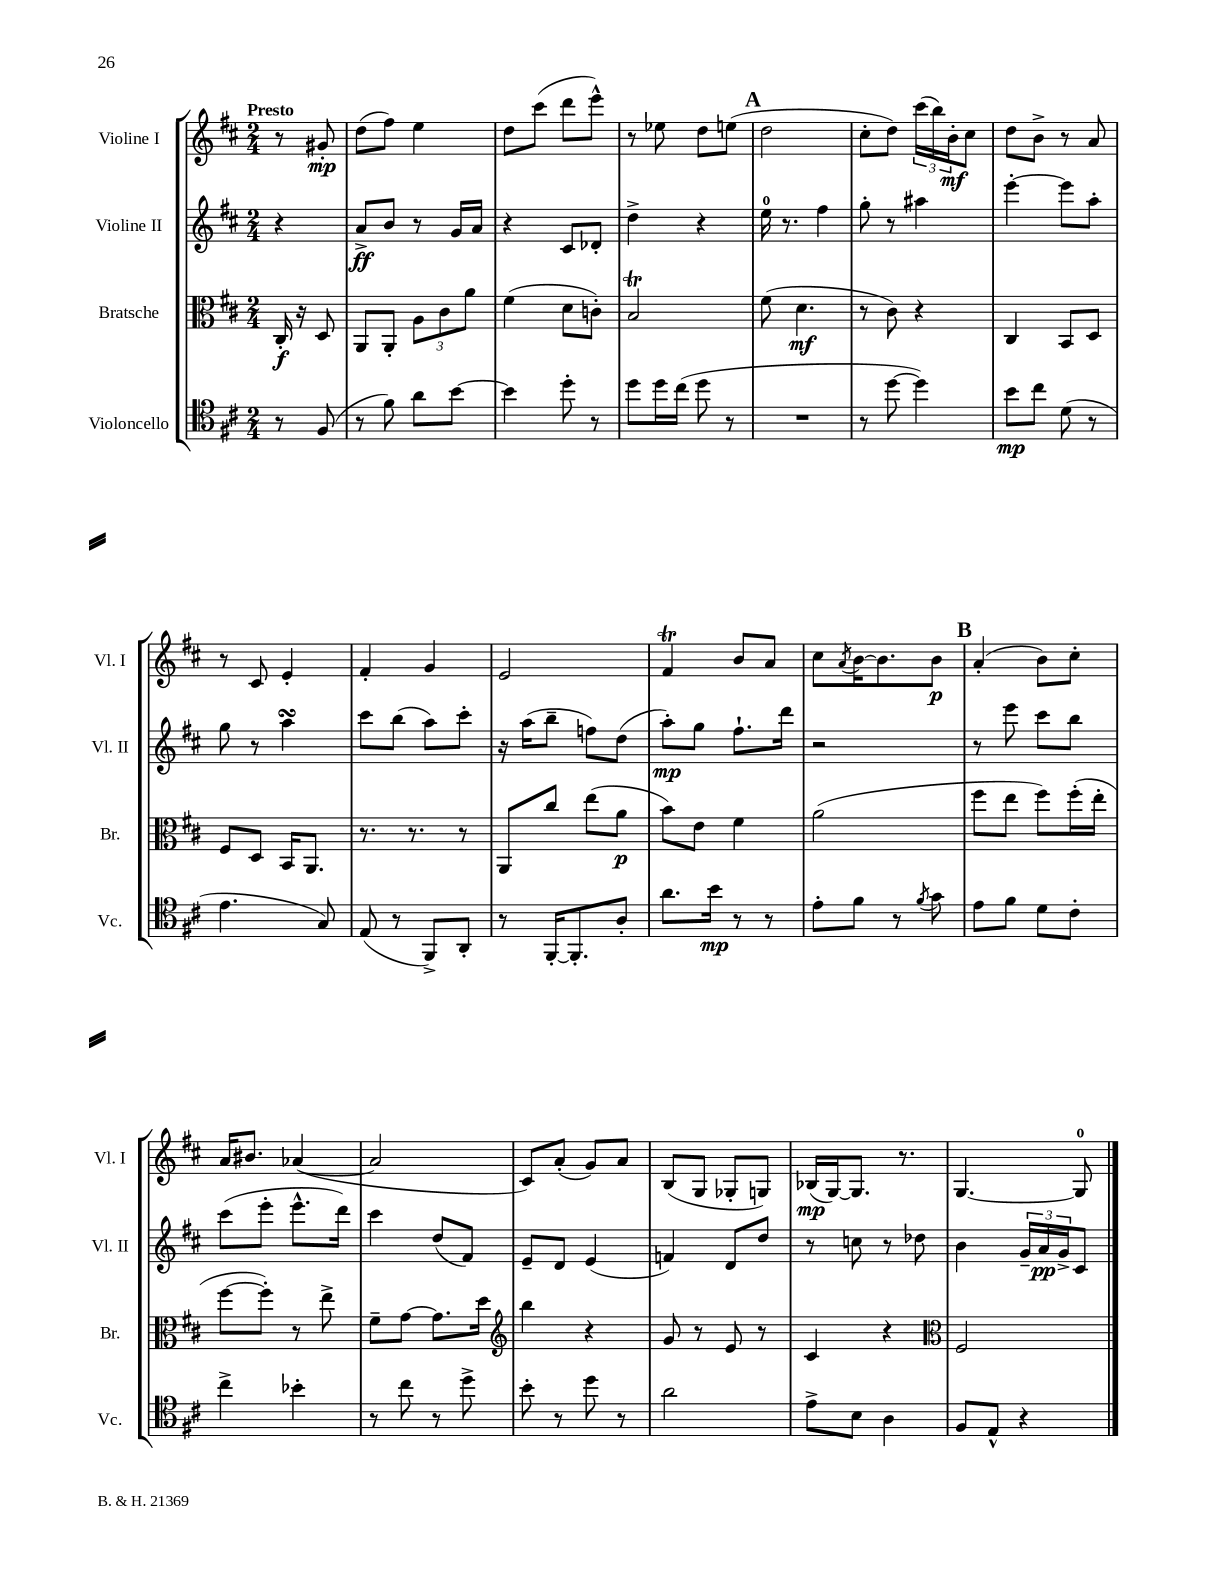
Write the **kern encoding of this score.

**kern	**dynam	**kern	**dynam	**kern	**dynam	**kern	**dynam
*part4	*part4	*part3	*part3	*part2	*part2	*part1	*part1
*staff4	*staff4	*staff3	*staff3	*staff2	*staff2	*staff1	*staff1
*I"Violoncello	*	*I"Bratsche	*	*I"Violine II	*	*I"Violine I	*
*I'Vc.	*	*I'Br.	*	*I'Vl. II	*	*I'Vl. I	*
*clefC4	*	*clefC3	*	*clefG2	*	*clefG2	*
*k[f#c#]	*	*k[f#c#]	*	*k[f#c#]	*	*k[f#c#]	*
*M2/4	*	*M2/4	*	*M2/4	*	*M2/4	*
=	=	=	=	=	=	=	=
!	!	!	!	!	!	!LO:TX:a:B:t=Presto	!
8r	.	16C#'/	f	4r	.	8r	.
.	.	16r	.	.	.	.	.
(8F#/	.	8D/	.	.	.	8g#X'/	mp
=1	=1	=1	=1	=1	=1	=1	=1
8r	.	8AA/L	.	8a^/L	ff	(8dd\L	.
8f#\)	.	8AA'/J	.	8b/J	.	8ff#\J)	.
8a\L	.	12A\L	.	8r	.	4ee\	.
.	.	12c#\	.	.	.	.	.
[8b\J	.	.	.	16g/LL	.	.	.
.	.	12a\J	.	.	.	.	.
.	.	.	.	16a/JJ	.	.	.
=2	=2	=2	=2	=2	=2	=2	=2
4b\]	.	(4f#\	.	4r	.	8dd\L	.
.	.	.	.	.	.	(8ccc#\J	.
8dd'\	.	8d\L	.	8c#/L	.	8ddd\L	.
8r	.	8cn'\J)	.	8d-X'/J	.	8eee^^\J)	.
=3	=3	=3	=3	=3	=3	=3	=3
8dd\L	.	2BT/	.	4dd^\	.	8r	.
16dd\L	.	.	.	.	.	8ee-X\	.
(16cc#\JJ	.	.	.	.	.	.	.
8dd\	.	.	.	4r	.	8dd\L	.
8r	.	.	.	.	.	(8een\J	.
!!LO:REH:place=s1:t=A
=4	=4	=4	=4	=4	=4	=4	=4
2r	.	(8f#\	.	16ee\	.	2dd\	.
.	.	.	.	8.r	.	.	.
.	.	4.d\	mf	.	.	.	.
.	.	.	.	4ff#\	.	.	.
=5	=5	=5	=5	=5	=5	=5	=5
8r	.	8r	.	8gg'\	.	8cc#'\L	.
[8dd\	.	8c#\)	.	8r	.	8dd\J)	.
4dd\])	.	4r	.	4aa#X\	.	(24ccc#\LL	.
.	.	.	.	.	.	24bb\)	.
.	.	.	.	.	.	24b'\J	mf
.	.	.	.	.	.	8cc#\J	.
=6	=6	=6	=6	=6	=6	=6	=6
8b\L	mp	4C#/	.	[4eee'\	.	8dd\L	.
8cc#\J	.	.	.	.	.	8b^\J	.
(8d\	.	8BB/L	.	8eee\L]	.	8r	.
8r	.	8D/J	.	8aa'\J	.	8a/	.
!!LO:LB:g=z
=7	=7	=7	=7	=7	=7	=7	=7
4.e\	.	8F#/L	.	8gg\	.	8r	.
.	.	8D/J	.	8r	.	8c#/	.
.	.	16BB/KL	.	4aasSSS\	.	4e'/	.
.	.	8.AA/J	.	.	.	.	.
8G/)	.	.	.	.	.	.	.
=8	=8	=8	=8	=8	=8	=8	=8
(8E/	.	8.r	.	8ccc#\L	.	4f#'/	.
8r	.	.	.	(8bb\J	.	.	.
.	.	8.r	.	.	.	.	.
8FF#^/L)	.	.	.	8aa\L)	.	4g/	.
8AA'/J	.	8r	.	8ccc#'\J	.	.	.
=9	=9	=9	=9	=9	=9	=9	=9
8r	.	8AA/L	.	16r	.	2e/	.
.	.	.	.	(16aa\KL	.	.	.
[16FF#'/KL	.	8cc#/J	.	8bb~\J	.	.	.
8.FF#'/]	.	.	.	.	.	.	.
.	.	(8ee\L	.	8ffn\L)	.	.	.
8A'/J	.	8a\J	p	(8dd\J	.	.	.
=10	=10	=10	=10	=10	=10	=10	=10
8.a\L	.	8b\L)	.	8aa'\L)	mp	4f#t/	.
.	.	8e\J	.	8gg\J	.	.	.
16b\Jk	mp	.	.	.	.	.	.
8r	.	4f#\	.	8.ff#`\L	.	8b/L	.
8r	.	.	.	.	.	8a/J	.
.	.	.	.	16ddd\Jk	.	.	.
=11	=11	=11	=11	=11	=11	=11	=11
8e'\L	.	(2a\	.	2r	.	8cc#\L	.
.	.	.	.	.	.	8qa/	.
8f#\J	.	.	.	.	.	[16b\K	.
.	.	.	.	.	.	8.b\]	.
8r	.	.	.	.	.	.	.
8qf#/	.	.	.	.	.	.	.
8g\	.	.	.	.	.	8b\J	p
!!LO:REH:place=s1:t=B
=12	=12	=12	=12	=12	=12	=12	=12
8e\L	.	8ff#\L	.	8r	.	(4a'/	.
8f#\J	.	8ee\J	.	8eee\	.	.	.
8d\L	.	8ff#\L)	.	8ccc#\L	.	8b\L)	.
8c#'\J	.	(16ff#'\L	.	8bb\J	.	8cc#'\J	.
.	.	16ee'\JJ	.	.	.	.	.
!!LO:LB:g=z
=13	=13	=13	=13	=13	=13	=13	=13
4cc#^\	.	[8ff#\L	.	(8ccc#\L	.	16a/KL	.
.	.	.	.	.	.	8.b#X/J	.
.	.	8ff#'\J])	.	8eee'\J	.	.	.
4b-X'\	.	8r	.	8.eee^^\L	.	([4a-X/	.
.	.	8ee^\	.	.	.	.	.
.	.	.	.	16ddd\Jk)	.	.	.
=14	=14	=14	=14	=14	=14	=14	=14
8r	.	8f#~\L	.	4ccc#\	.	2a-/]	.
8cc#\	.	[8g\J	.	.	.	.	.
8r	.	8.g\L]	.	(8dd/L	.	.	.
8dd^\	.	.	.	8f#/J)	.	.	.
.	.	16dd\Jk	.	.	.	.	.
=15	=15	=15	=15	=15	=15	=15	=15
*	*	*clefG2	*	*	*	*	*
8b'\	.	4bb\	.	8e~/L	.	8c#/L)	.
8r	.	.	.	8d/J	.	(8a'/J	.
8dd\	.	4r	.	(4e/	.	8g/L)	.
8r	.	.	.	.	.	8a/J	.
=16	=16	=16	=16	=16	=16	=16	=16
2a\	.	8g/	.	4fn/)	.	(8B/L	.
.	.	8r	.	.	.	8G/J	.
.	.	8e/	.	8d/L	.	8G-X'/L	.
.	.	8r	.	8dd/J	.	8Gn/J)	.
=17	=17	=17	=17	=17	=17	=17	=17
8e^\L	.	4c#/	.	8r	.	(16B-X/LL	mp
.	.	.	.	.	.	[16G/J)	.
8B\J	.	.	.	8ccn\	.	8.G/J]	.
4A\	.	4r	.	8r	.	.	.
.	.	.	.	.	.	8.r	.
.	.	.	.	8dd-X\	.	.	.
=18	=18	=18	=18	=18	=18	=18	=18
*	*	*clefC3	*	*	*	*	*
8F#/L	.	2F#/	.	4b\	.	[4.G/	.
8E^^/J	.	.	.	.	.	.	.
4r	.	.	.	24g~/LL	.	.	.
.	.	.	.	24a/	pp	.	.
.	.	.	.	24g^/J	.	.	.
.	.	.	.	8c#/J	.	8G/]	.
==	==	==	==	==	==	==	==
*-	*-	*-	*-	*-	*-	*-	*-
